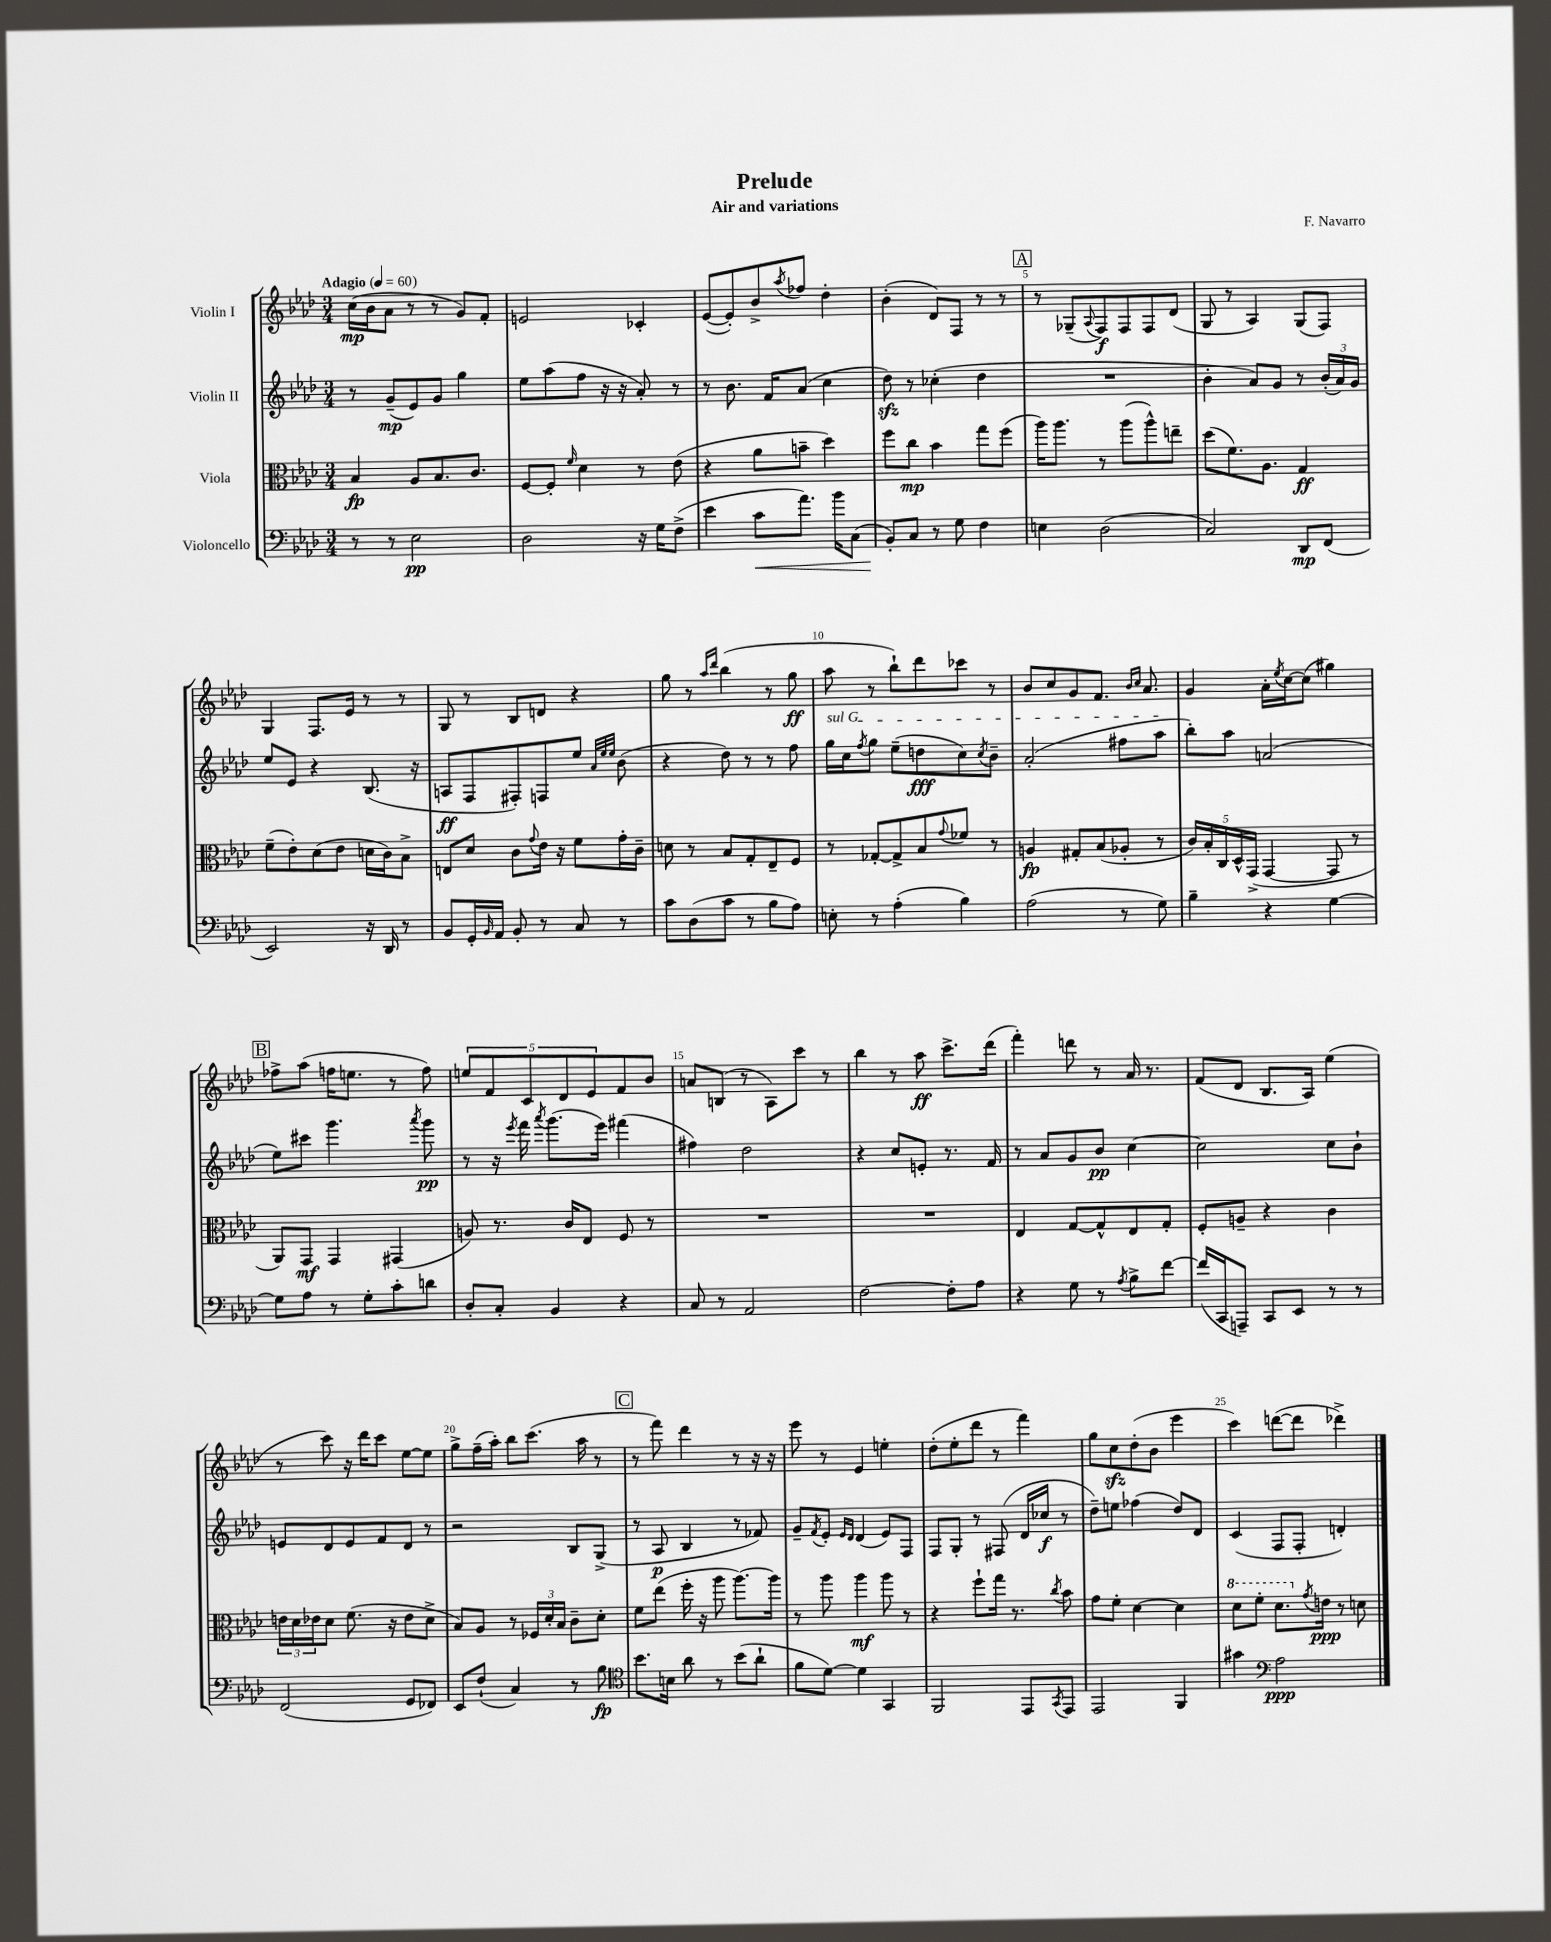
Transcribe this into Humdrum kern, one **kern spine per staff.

**kern	**kern	**kern	**kern
*staff4	*staff3	*staff2	*staff1
*clefF4	*clefC3	*clefG2	*clefG2
*k[b-e-a-d-]	*k[b-e-a-d-]	*k[b-e-a-d-]	*k[b-e-a-d-]
*M3/4	*M3/4	*M3/4	*M3/4
*MM60	*MM60	*MM60	*MM60
8r	4B-	8r	(16cc
.	.	.	16b-
8r	.	(8g~	8a-
2E-	8A-	8e-)	8r
.	8.B-	8g	8r
.	.	4gg	8g)
.	8.c	.	.
.	.	.	8f'
=	=	=	=
2D-	[8F	8ee-	2e
.	8F']	(8aa-	.
.	16qqf	.	.
.	4d-	8ff	.
.	.	16r	.
.	.	16r	.
16r	8r	8a-')	4c-'
16G	.	.	.
(8F^	(8e-	8r	.
=	=	=	=
4e-	4r	8r	([8e-
.	.	8.b-	8e-'])
8c	8a-	.	8b-^
.	.	16f	.
.	.	.	8qaa-
8.a-)	8b~	(8a-	8ff-
.	4dd-)	4cc	4dd-'
16b-	.	.	.
(8C	.	.	.
=	=	=	=
8BB-')	8ff	8dd-)	(4b-'
8C	8cc	8r	.
8r	4b-	(4cc-'	8d-)
8G	.	.	8F
4F	8gg	4dd-	8r
.	(8ff	.	8r
=	=	=	=
4E	16aa-)	2.r	8r
.	8.aa-	.	.
.	.	.	(8G-~
.	.	.	8qqA-
(2D-	8r	.	8F)
.	(8aa-	.	8F
.	8aa-^^)	.	8F
.	8ee~	.	(8d-
=	=	=	=
2C)	(8dd-	4b-'	8G
.	8.f)	.	8r
.	.	8a-)	4A-)
.	8.A-	.	.
.	.	8g	.
8DD-	4G	8r	(8G
(8FF	.	(24b-'	8F)
.	.	24a-)	.
.	.	24g	.
=	=	=	=
2EE-)	(8f~	8ee-	4G
.	8e-')	8e-	.
.	(8d-	4r	8.F
.	8e-	.	.
.	.	.	16e-
16r	16d	(8.B-	8r
16DD-	16c)	.	.
8r	8B-^	.	8r
.	.	16r	.
=	=	=	=
8BB-	8E	8A	8G
16GG'	8d-	8F	8r
16qqBB-	.	.	.
16AA-	.	.	.
8BB-'	8c	8F#')	8B-
.	8qqg	.	.
8r	16e-	8F	8d
.	16r	.	.
8C	8f	8ee-	4r
.	.	32qqa-	.
.	.	32qqee-	.
.	.	32qqee-	.
8r	16g'	(8b-	.
.	16c~	.	.
=	=	=	=
8c	8d	4r	8gg
(8D-	8r	.	8r
.	.	.	16qqaa-
.	.	.	16qqddd-
8c	8B-	8dd-)	(4bb-
8r	8G'	8r	.
8B-	8E-~	8r	8r
8A-)	8F	8ff	8gg
=	=	=	=
8E'	8r	16gg	8aa-
.	.	16cc	.
.	.	8qff	.
8r	[8G-'	8gg	8r
(4A-'	8G-^]	(8ee-~	8bb-`)
.	8B-	8dd	8ddd-
.	8qqg	.	.
4B-)	8f-	8cc)	8ccc-
.	.	8qcc	.
.	8r	8b-~	8r
=	=	=	=
(2A-	4A	(2a-'	8b-
.	.	.	8cc
.	8G#'	.	8g
.	(8B-	.	8.f
8r	8A-'	8ff#	.
.	.	.	16qqb-
.	.	.	16qqcc
.	.	.	8.a-
8G)	8r	8aa-	.
=	=	=	=
4B-~	20c)	8bb-')	4g
.	20B-'	.	.
.	20C	.	.
.	.	8aa-	.
.	20D-^^	.	.
.	(20GG^	.	.
4r	[4GG	(2a	16a-'
.	.	.	8qee-
.	.	.	[16cc
.	.	.	(8cc]
[4G	8GG]	.	4gg#)
.	8r	.	.
=	=	=	=
8G]	8AA-)	8ee-)	8ff-^
8A-	8GG	8ccc#	(8aa-
8r	4GG	4.ggg	16ff
.	.	.	8.ee
8G'	.	.	.
8c'	(4GG#	.	8r
.	.	8qaaa-	.
8d	.	8ggg	8ff)
=	=	=	=
8D-'	8A)	8r	10ee
.	.	.	10f
8C'	8.r	16r	.
.	.	8qeee-	.
.	.	16fff	.
.	.	.	10c
.	.	8qaaa-	.
4BB-	.	(8.ggg	.
.	.	.	10d-
.	16c	.	.
.	8E-	.	.
.	.	.	10e-
.	.	16eee-)	.
4r	8F	(4fff#	8f
.	8r	.	8b-
=	=	=	=
8C	2.r	4ff#)	8a
8r	.	.	(8B
2AA-	.	2dd-	8r
.	.	.	8A-)
.	.	.	8ccc
.	.	.	8r
=	=	=	=
[2F	2.r	4r	4bb-
.	.	8cc	8r
.	.	8e'	8aa-
8F']	.	8.r	8.ccc^
8A-	.	.	.
.	.	16f	(16ddd-
=	=	=	=
4r	4E-	8r	4fff')
.	.	8a-	.
8G	[8G	8g	8ddd
8r	8G^^]	8b-	8r
8qA-	.	.	.
8B-^	8E-	[4cc	16a-
.	.	.	8.r
[8f	8G'	.	.
=	=	=	=
(16f]	8F'	2cc]	(8f
16CC	.	.	.
8AAA~)	8A~	.	8d-
8CC	4r	.	8.B-
8EE-	.	.	.
.	.	.	16A-)
8r	4c	8cc	(4ee-
8r	.	8b-`	.
=	=	=	=
(2FF	24e	8e	8r
.	24d-	.	.
.	24e-	.	.
.	8d-	8d-	8ccc)
.	(8.f	8e	16r
.	.	.	16ddd-
.	.	8f	8ccc
.	16r	.	.
8GG	8e-	8d-	[8ee-
8FF-)	8d-^	8r	8ee-]
=	=	=	=
8EE-	8B-)	2r	8gg^
(8F`	8A-	.	(16ff~
.	.	.	16aa-')
4C)	8r	.	8bb-
.	24F-	.	(8.ccc
.	24d-'	.	.
.	24B-	.	.
8r	8c~	8B-	.
.	.	.	16aa-
8B-	8d-'	(8G^	8r
=	=	=	=
*clefC4	*	*	*
8.b-	8f	8r	8r
.	(8ee-	8A-	8fff)
16B	.	.	.
8a-	16ff'	4B-	4ddd-
.	16r	.	.
8r	8aa-	.	.
(8b-	[8.aa-)	8r	8r
8a-`	.	8f-)	16r
.	16aa-]	.	16r
=	=	=	=
8f	8r	8g~	8eee-
.	.	8qf	.
[8d-)	8aa-	8e-'	8r
.	.	16qqe-	.
.	.	16qqd-	.
4d-]	4aa-	(4d-	4e-
4GG	8aa-	8e-)	4ee'
.	8r	8F	.
=	=	=	=
2FF	4r	8F	(8dd-'
.	.	8G'	8ee-'
.	8ff`	8r	8ddd-
.	16gg	(8F#	8r
.	8.r	.	.
8EE-	.	16d-	4fff)
.	.	16cc-	.
8qGG	8qcc	.	.
8EE-	8b-	8r	.
=	=	=	=
2EE-	8g	8dd-~)	8gg
.	8f'	8ee	8cc
.	[4d-	(4ff-	(8dd-'
.	.	.	8b-
4FF	4d-]	8dd-)	4eee-
.	.	8d-	.
=	=	=	=
4g#	8dd-	(4c	4ccc)
.	8ff'	.	.
*clefF4	*	*	*
2A-	8.dd-	8F	([8ddd
.	.	8F'	8ddd]
.	8qg	.	.
.	16e	.	.
.	8r	4d')	4ddd-^)
.	8d	.	.
==	==	==	==
*-	*-	*-	*-
